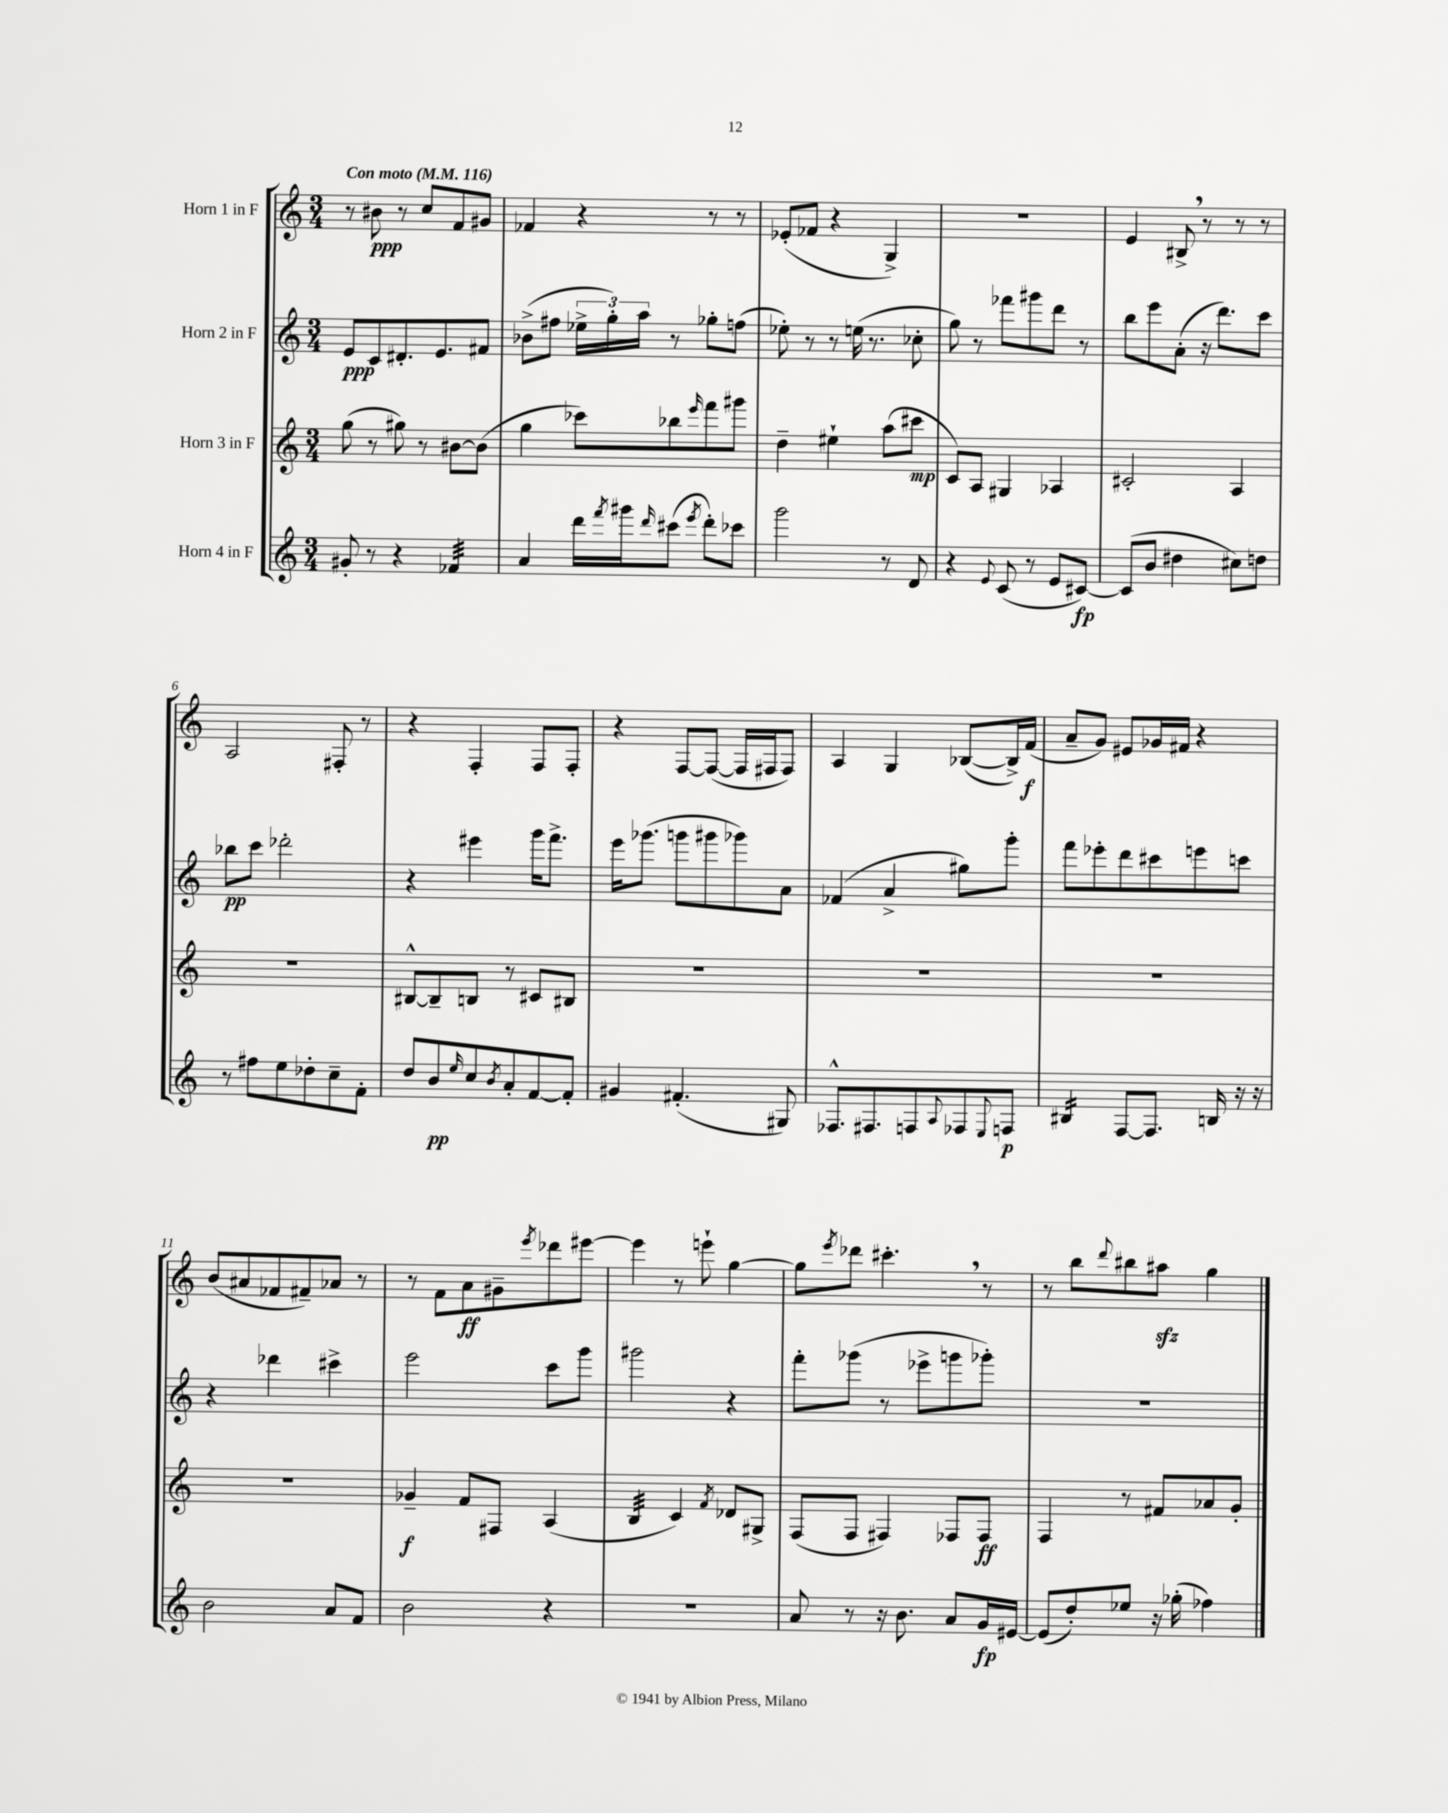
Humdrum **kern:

**kern	**kern	**kern	**kern
*staff4	*staff3	*staff2	*staff1
*clefG2	*clefG2	*clefG2	*clefG2
*k[]	*k[]	*k[]	*k[]
*M3/4	*M3/4	*M3/4	*M3/4
*MM116	*MM116	*MM116	*MM116
8g#'	(8gg	8e	8r
8r	8r	8c	8b#
4r	8gg#)	8.d#'	8r
.	8r	.	8cc
.	.	8.e	.
4f-	[8b#	.	8f
.	(8b#]	8f#	8g#
=	=	=	=
4a	4gg	(8b-^	4f-
.	.	8ff#	.
16ddd	8ccc-)	24ee-^	4r
.	.	24gg')	.
8qfff	.	.	.
16ggg#	.	.	.
.	.	24aa	.
16qqddd	.	.	.
(8ccc#	8bb-	8r	.
8qeee	16qqeee	.	.
8ddd')	8fff	8gg-'	8r
8ccc-	8ggg#	(8ff	8r
=	=	=	=
2ggg	4dd~	8ee-')	(8e-'
.	.	8r	8f-
.	4ee#`	8r	4r
.	.	(16ee	.
.	.	8.r	.
8r	(8aa	.	4G^)
8d	8ccc#	8cc-'	.
=	=	=	=
4r	8c)	8gg)	2.r
.	8A	8r	.
8qqe	.	.	.
(8c	4G#	8fff-	.
8r	.	8ggg#	.
8e	4A-	8ddd	.
[8c#)	.	8r	.
=	=	=	=
(8c#]	2c#'	8bb	4e
8b	.	8eee	.
4dd#	.	(8a'	8B#^
.	.	16r	8r
.	.	8.ddd)	.
8cc#)	4A	.	8r
8dd	.	8ccc	8r
=	=	=	=
8r	2.r	8bb-	2A
8ff#	.	8ccc	.
8ee	.	2ddd-'	.
8dd-'	.	.	.
8cc~	.	.	8F#'
8f'	.	.	8r
=	=	=	=
8dd	[8B#^^	4r	4r
8b	8B#~]	.	.
16qqee	.	.	.
8cc	8B	4eee#	4F'
8qb	.	.	.
8a'	8r	.	.
[8f	8c#	16ggg	8F
.	.	8.fff^	.
8f']	8B#	.	8F'
=	=	=	=
4g#	2.r	16eee	4r
.	.	(8.ggg-	.
(4.f#'	.	8ggg	[8F
.	.	8ggg#	(8F_
.	.	8ggg-)	16F]
.	.	.	16F#
8G#)	.	8a	8F#)
=	=	=	=
8.F-^^	2.r	(4f-	4A
8.F#	.	.	.
.	.	4a^	4G
8F	.	.	.
8qqA	.	.	.
8F-	.	8gg#)	([8B-
8qqE	.	.	.
8F	.	8ggg'	16B-^])
.	.	.	(16f
=	=	=	=
4B#	2.r	8fff	8a~
.	.	8eee-'	8g)
[8F	.	8ddd	8e#
8.F]	.	8ccc#	16g-
.	.	.	16f#
.	.	8eee	4r
16B	.	.	.
16r	.	8ccc	.
16r	.	.	.
=	=	=	=
2b	2.r	4r	(8b
.	.	.	8a#
.	.	4ddd-	8f-
.	.	.	8f#~)
8a	.	4ccc#^	8a-
8f	.	.	8r
=	=	=	=
2b	4g-~	2eee	8r
.	.	.	8f
.	8f	.	8a
.	8F#	.	8g#~
.	.	.	8qeee
4r	(4A	8ccc	8ddd-
.	.	8ggg	[8eee#
=	=	=	=
2.r	4B	2ggg#	4eee#]
.	4c)	.	8r
.	.	.	8eee`
.	8qf	.	.
.	8d-	4r	[4gg
.	8G#^	.	.
=	=	=	=
8a	(8F	8fff'	8gg]
.	.	.	8qeee
8r	8F	(8ggg-	8ddd-
16r	4F#)	8r	4.ccc#'
8.b	.	.	.
.	.	8eee-^	.
8a	8F-	8ggg	.
16g	8F-	8ggg-')	8r
[16e#	.	.	.
=	=	=	=
(8e#]	4F	2.r	8r
8dd')	.	.	8bb
.	.	.	8qqddd
8ee-	8r	.	8bb#
16r	8f#	.	8aa#
(16gg-'	.	.	.
4ff-)	8a-	.	4gg
.	8g'	.	.
==	==	==	==
*-	*-	*-	*-
